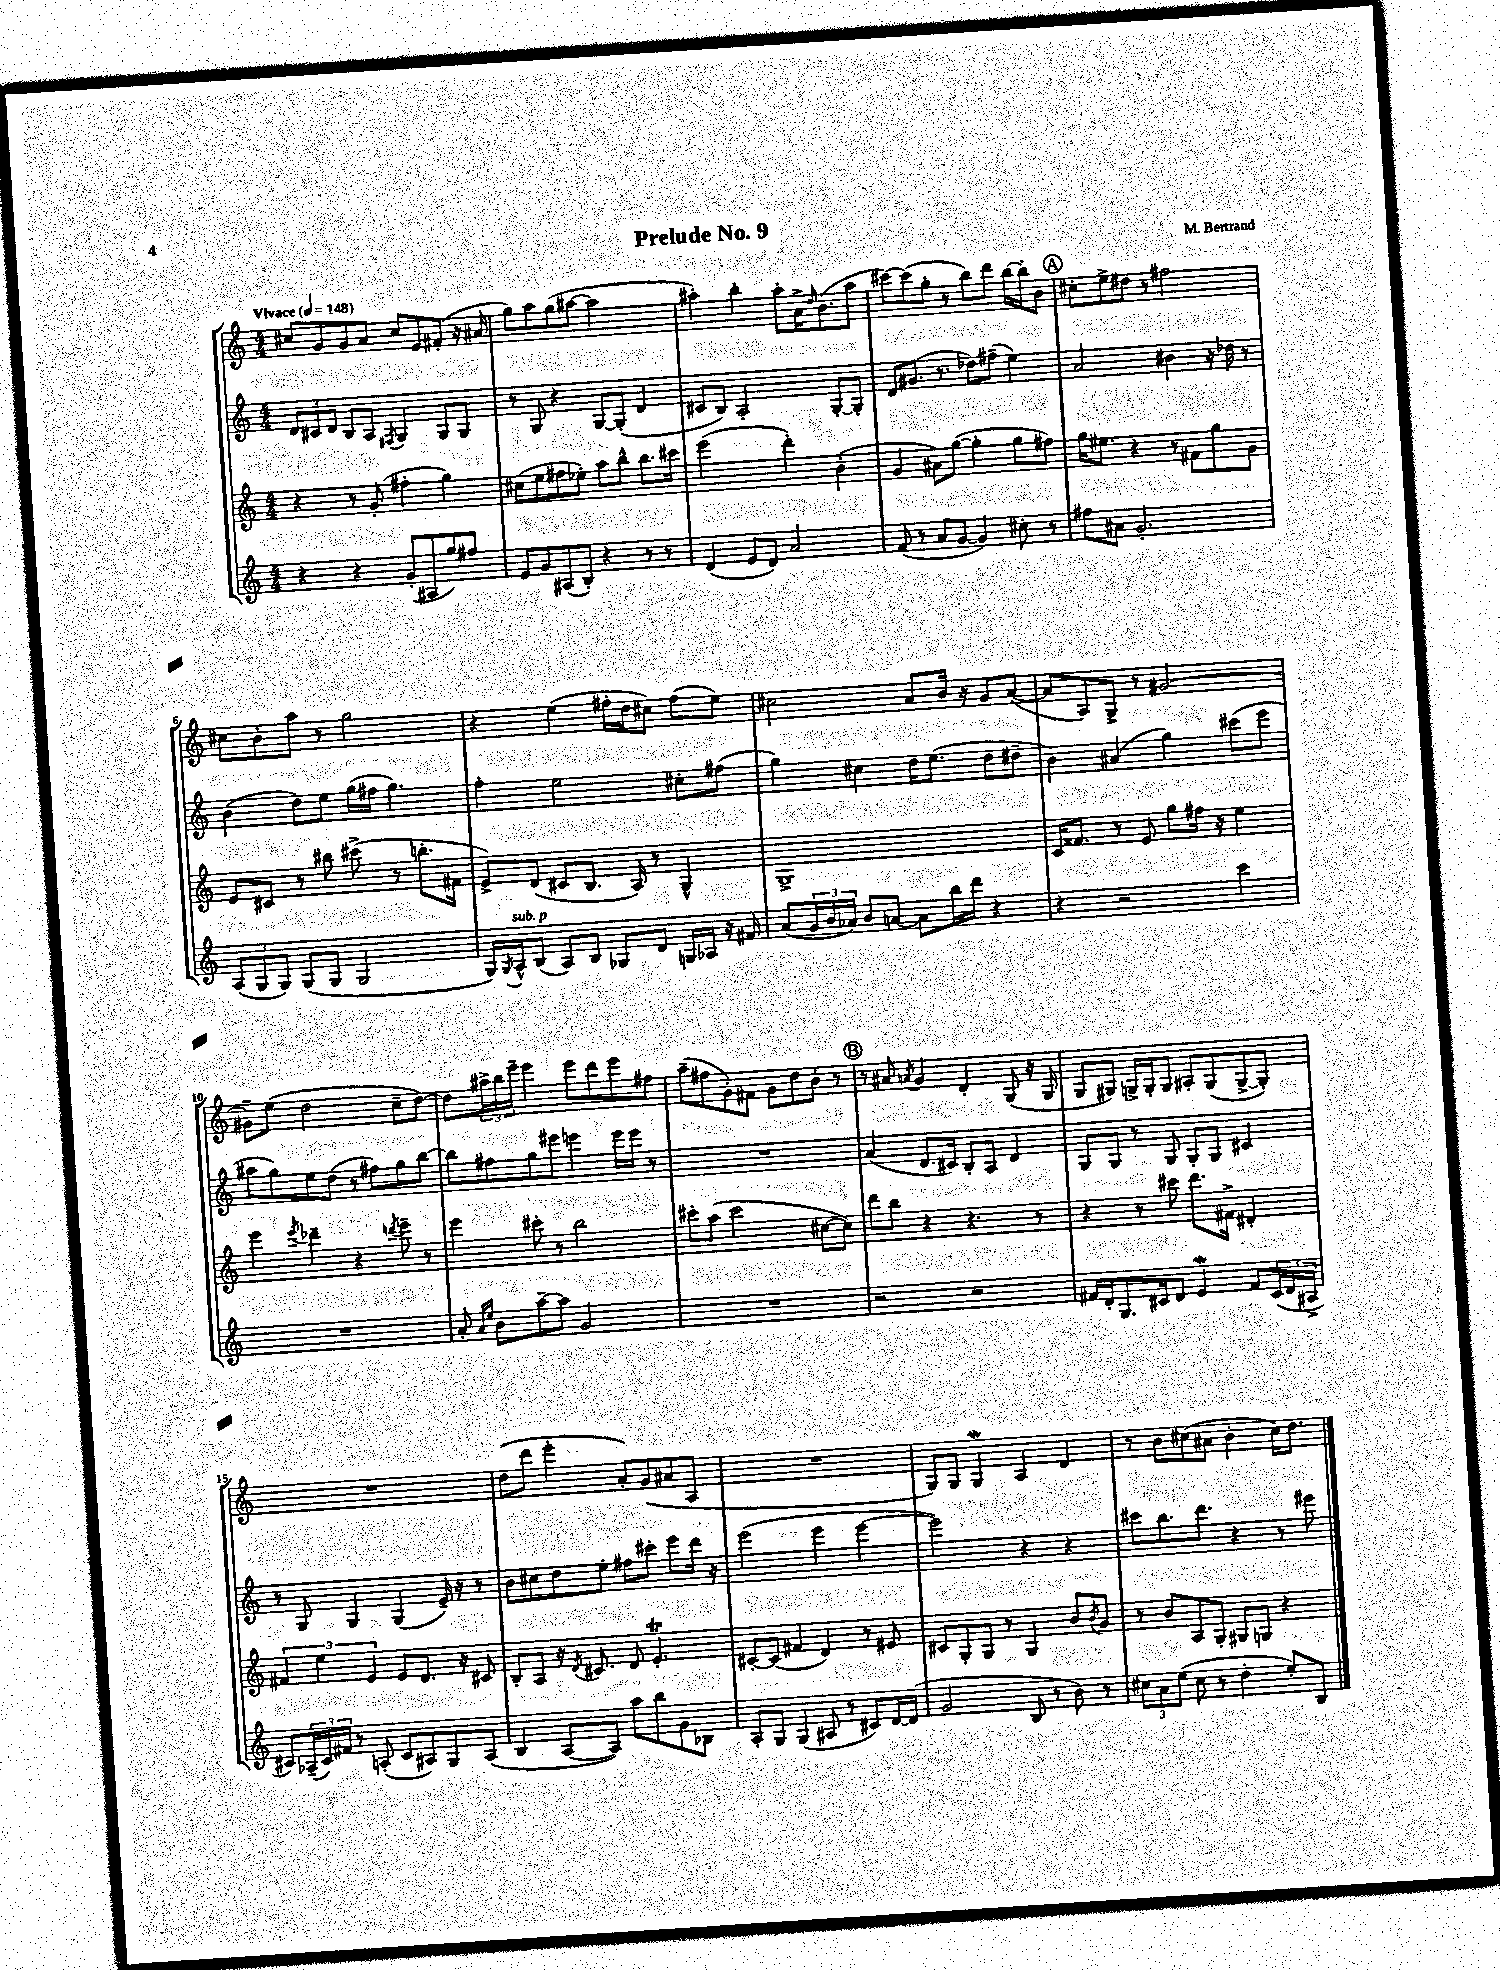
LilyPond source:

\header { title = "Prelude No. 9" composer = "M. Bertrand" }
<<
\new StaffGroup <<
\new Staff = "s0" {
    \clef treble \key c \major \numericTimeSignature \time 4/4 \tempo "Vivace" 4 = 148
    cis''8 g'8 g'8 a'8 cis''8 e'8 fis'8-.( r16 ais'16 |
    g''8) a''8 g''8( ais''8~ ais''2 |
    ais''4-.) b''4-. ais''8-. a'16-> \grace { d''16 } b'8.( ais''8 |
    cis'''8~) cis'''8( g''8-. r8 b''8) d'''8 b''16~ b''16-. b'8 |
    \mark \markup { \circle "A" } cis''8-. e''8-> dis''8 r8 fis''2 |
    cis''8 b'8-. a''8 r8 g''2 |
    r4 e''4( fis''16-. d''16 cis''8) fis''8( e''8) |
    cis''2 a'8 b'16 r16 g'8 a'8~( |
    a'8 a8) g8-> r8 gis'2~ |
    gis'8-- e''8( d''2 c''8-- d''8~) |
    d''8 \tuplet 3/2 { ais''16-> b''16 e'''16-- } e'''4 e'''8 d'''8 e'''8 fis''8 |
    a''8--( fis''8 g'8-.) fis'8 g'8 d''8 b'8-. r8 |
    \mark \markup { \circle "B" } r8 ais'8 \acciaccatura { a'8 } g'4 d'4-. g8( r16 g16 |
    g8 gis8) g16-> g16-. g8 ais8-. g8( g8~-> g8-.) |
    R1 |
    d''8( d'''8 e'''4-. a'8-.) g'8( ais'8 a8 |
    R1 |
    g8) g8 g4\mordent a4 d'4 |
    r8 b'8 cis''8( ais'8 b'4-. cis''16) d''8. \bar "|." |
}
\new Staff = "s1" {
    \clef treble \key c \major \numericTimeSignature \time 4/4
    \tuplet 3/2 { d'8 cis'8 d'8 } b8 a8 \acciaccatura { fis8 } g4 g8 g8 |
    r8 g8 r4 g8~ g8-.( d'4 |
    cis'8 b8) a2-. g8~-. g8-. |
    d'8 gis'8.( r8. des''8) fis''8--( e''4) |
    \mark \markup { \circle "A" } a'2 bis'4 r16 des''16 r8 |
    b'4( d''8) e''8 g''16( fis''16 g''4.) |
    f''4-. e''2 cis''8-. fis''8( |
    g''4) cis''4 d''16 e''8.( d''8 dis''8-- |
    b'4) ais'4( g''4) cis'''8( e'''8 |
    ais''8 g''8) e''8 d''8( r8 fis''8) g''8 b''8~ |
    b''8 fis''8 g''8 eis'''8 e'''4 e'''16 e'''16 r8 |
    R1 |
    \mark \markup { \circle "B" } a'4( d'8. cis'16) b8-. a8 d'4 |
    g8 g8 r8 g8 g8-. g8 cis'4 |
    r8 g8 g4 g4( e'16--) r16 r8 |
    b'8 cis''8 d''8 e''8-. fis''8 cis'''8-. e'''8 d'''16 r16 |
    e'''2( e'''4 e'''4~ |
    e'''2) r4 r4 |
    cis'''8 b''8. d'''8. r4 r8 eis'''8 \bar "|." |
}
\new Staff = "s2" {
    \clef treble \key c \major \numericTimeSignature \time 4/4
    r4 r8 g'8-.( fis''4-. g''4) |
    cis''8( e''8 fis''8 ees''8-.) a''8 b''8-^ b''8. cis'''16 |
    e'''2( d'''4-.) b'4-.( |
    g'4 ais'8) g''8~( g''4-. g''8 fis''8) |
    \mark \markup { \circle "A" } g''16 eis''8. r4 r8 fis'8 g''8 g'8 |
    e'8 cis'8 r8 bis''8 cis'''8->( r8 b''8.-. fis'16 |
    e'8->) d'8( cis'8 b8. a16) r8 g4-^ |
    g1-> |
    c'16 fisis'8. r8 e'8 g''8 fis''16 r16 e''4 |
    e'''4 \acciaccatura { e'''8 } des'''4-- r4 \acciaccatura { d'''8 } e'''8-- r8 |
    e'''4 cis'''8-. r8 b''2 |
    cis'''8-. a''8( cis'''2 cis''8~ cis''8) |
    \mark \markup { \circle "B" } d'''8 b''8 r4 r4. r8 |
    r4 r8 cis'''8 d'''8. fis'16-> dis'4-. |
    \tuplet 3/2 { fis'4 e''4 e'4 } e'8 d'8. r16 cis'8 |
    b8-. a8 r16 \acciaccatura { d'8 } cis'8. d'8 e'4.-.\trill |
    cis'8~-. cis'8( fis'4 d'4) r8 eis'8 |
    cis'8 g8-. g8 r8 g4 b'8 \acciaccatura { b'8 } g'8 |
    r8 b'8 a8 g8-. gis8 g8 r4 \bar "|." |
}
\new Staff = "s3" {
    \clef treble \key c \major \numericTimeSignature \time 4/4
    r4 r4 g'8-.( ais8 g''8) fis''8 |
    e'8 g'8 ais8( b8-.) r4 r8 r8 |
    d'4( e'8 d'8) a'2 |
    f'8( r8 a'8 g'8~ g'4) cis''8-. r8 |
    \mark \markup { \circle "A" } fis''8 ais'8 g'2.-. |
    \tuplet 3/2 { a8( g8 g8) } g8( g8 g2 |
    g16) \acciaccatura { g8 } a16-^^\markup { \italic "sub. p" } b8( a8) b8 ges8 d'8 g16 aes16 r16 fis'16 |
    a'8( \tuplet 3/2 { g'16 b'16 aes'16) } b'8 a'8~ a'8 b''16 d'''16 r4 |
    r4 r2 c'''4 |
    R1 |
    a'8-. \grace { a'16 e''16 } b'8 a''8~-- a''8 g'2 |
    R1 |
    \mark \markup { \circle "B" } r2 r2 |
    fis'16 d'16-. g8. cis'16 d'8 e'4\mordent fis'8 \tuplet 3/2 { cis'16( d'16 ais16-> } |
    cis'8) \tuplet 3/2 { aes16--( cis'16) fis'16 } r8 a8-.( cis'8 ais8) g8 ais8( |
    b4 a8~ a8) a''8 b''8 g'8 bes8 |
    a8-. g8 g4( ais8 r8 cis'8) d'16~ d'16( |
    g'2 b8 r8 b'8) r8 |
    \tuplet 3/2 { cis''8 a'8 e''8( } cis''8 r8 d''4-. e''8-.) b8 \bar "|." |
}
>>
>>
